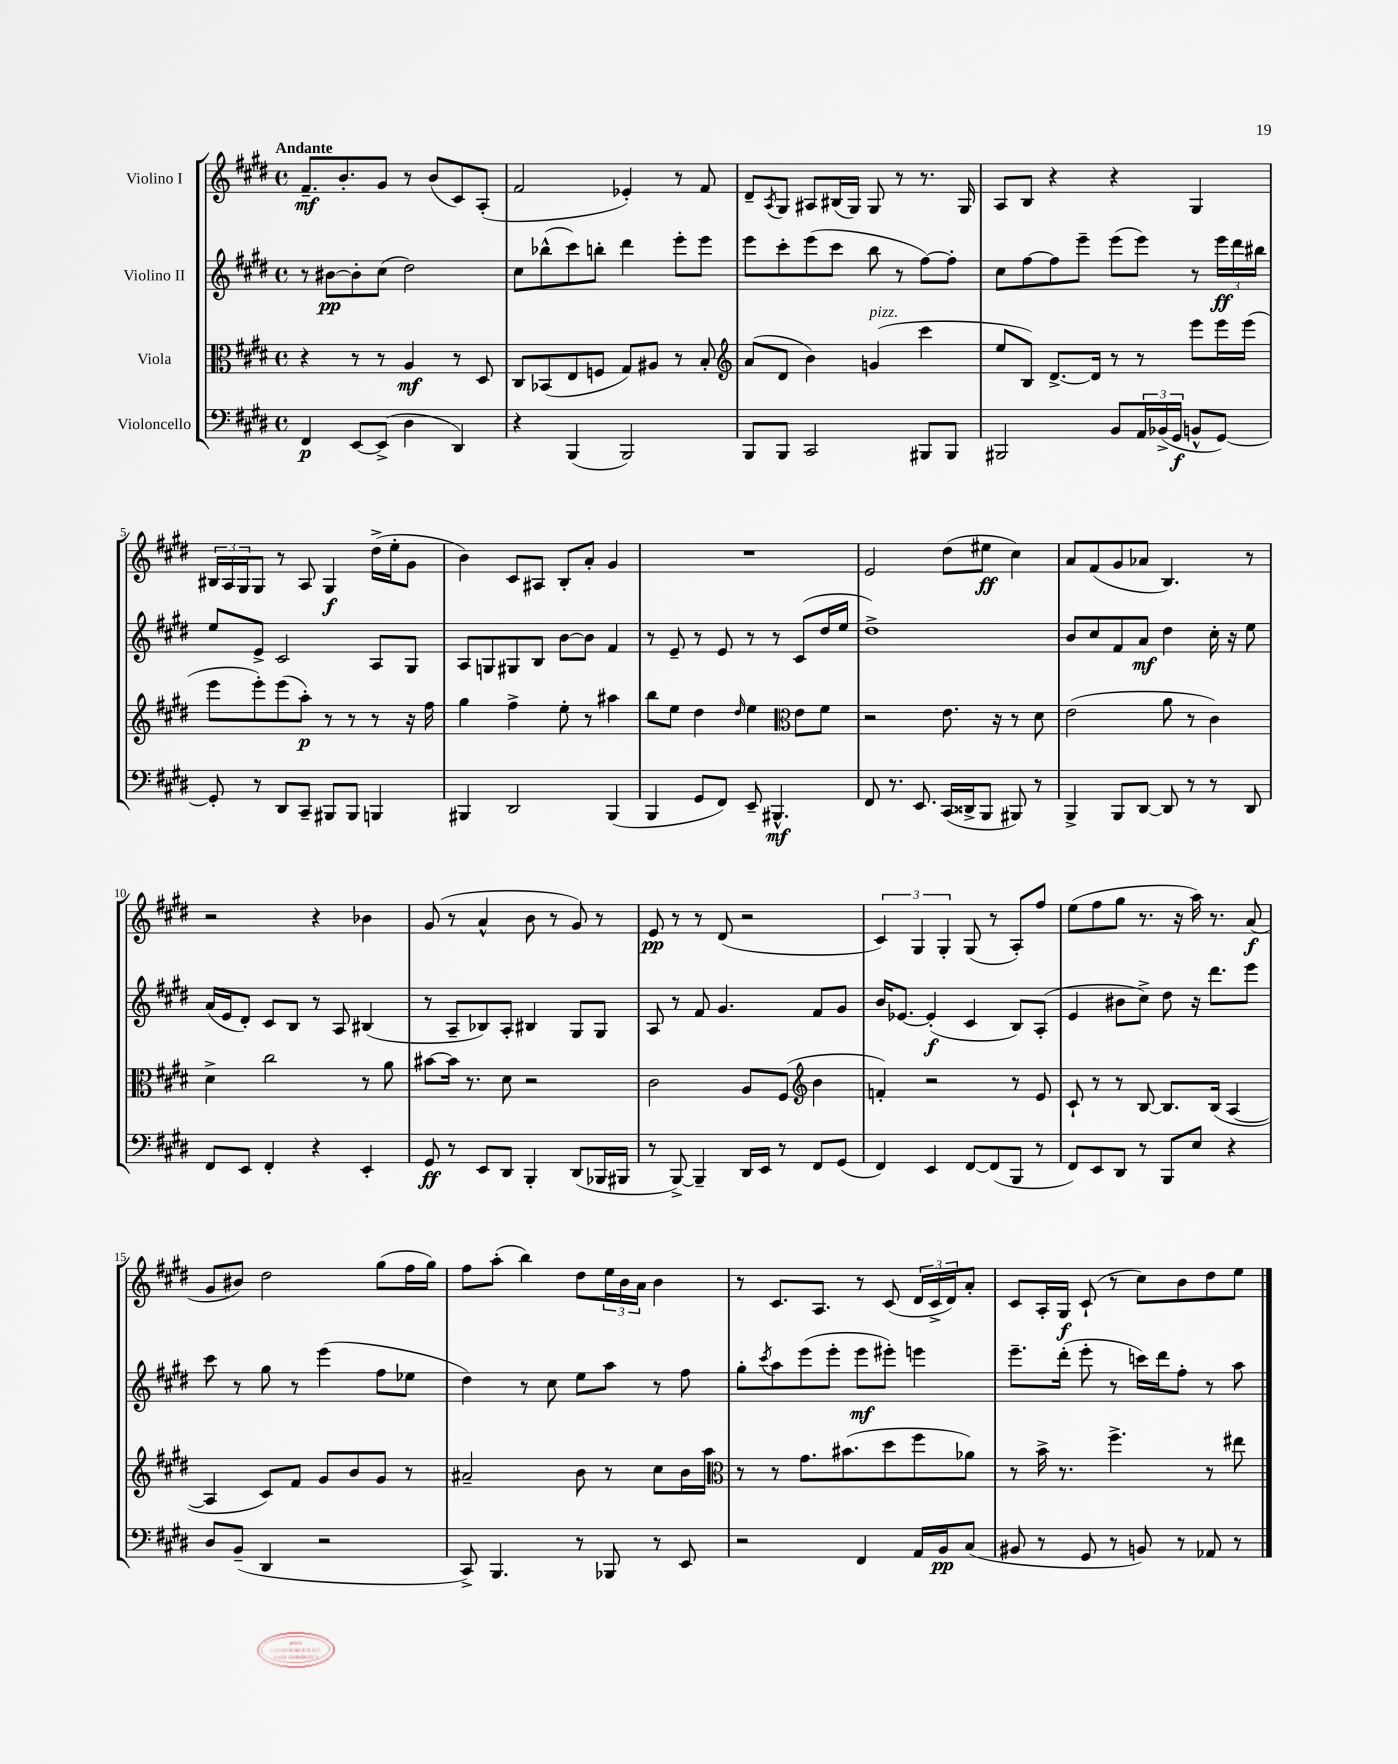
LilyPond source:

<<
\new StaffGroup <<
\new Staff = "s0" \with { instrumentName = "Violino I" } {
    \clef treble \key e \major \defaultTimeSignature \time 4/4 \tempo "Andante"
    fis'8.--\mf b'8.-. gis'8 r8 b'8( cis'8) a8-.( |
    fis'2 ees'4-.) r8 fis'8 |
    dis'8-- \acciaccatura { a8 } gis8 ais8 bis16( gis16) gis8 r8 r8. gis16 |
    a8 b8 r4 r4 gis4 |
    \tuplet 3/2 { bis16 a16 gis16 } gis8 r8 a8 gis4\f dis''16->( e''16-. gis'8 |
    b'4) cis'8 ais8 b8-. a'8-. gis'4 |
    R1 |
    e'2 dis''8( eis''8\ff cis''4) |
    a'8 fis'8( gis'8 aes'8 b4.) r8 |
    r2 r4 bes'4 |
    gis'8( r8 a'4-^ b'8 r8 gis'8) r8 |
    e'8\pp r8 r8 dis'8( r2 |
    \tuplet 3/2 { cis'4) gis4 gis4-. } gis8( r8 a8-.) fis''8 |
    e''8( fis''8 gis''8 r8. r16 a''16) r8. a'8\f( |
    gis'8 bis'8) dis''2 gis''8( fis''16 gis''16) |
    fis''8 a''8-.( b''4) dis''8 \tuplet 3/2 { e''16 b'16 a'16 } b'4 |
    r8 cis'8. a8. r8 cis'8( \tuplet 3/2 { dis'16 cis'16-> dis'16) } a'8-. |
    cis'8 a16-. gis16\f cis'8-!( r8 cis''8) b'8 dis''8 e''8 \bar "|." |
}
\new Staff = "s1" \with { instrumentName = "Violino II" } {
    \clef treble \key e \major \defaultTimeSignature \time 4/4
    r8 bis'8~\pp bis'8-. cis''8( dis''2) |
    cis''8 bes''8-^( cis'''8) b''8-. dis'''4 e'''8-. e'''8 |
    e'''8 cis'''8-. e'''8( cis'''8 b''8 r8 fis''8~) fis''8-. |
    cis''8 fis''8~ fis''8 e'''8-- e'''8( e'''8) r8 \tuplet 3/2 { e'''16\ff dis'''16 bis''16 } |
    e''8 e'8-> cis'2 a8 gis8 |
    a8 g8 gis8 b8 b'8~ b'8 fis'4 |
    r8 e'8-- r8 e'8 r8 r8 cis'8( dis''16 e''16 |
    dis''1->) |
    b'8 cis''8 fis'8 a'8\mf dis''4 cis''16-. r16 e''8 |
    a'16( e'16 dis'8-.) cis'8 b8 r8 a8 bis4( |
    r8 a8-- bes8) a8-. bis4 gis8 gis8 |
    a8 r8 fis'8 gis'4. fis'8 gis'8 |
    b'16 ees'8.~ ees'4-.\f( cis'4 b8) a8-.( |
    e'4 bis'8 cis''8->) dis''8 r16 dis'''8. e'''8 |
    cis'''8 r8 gis''8 r8 e'''4( fis''8 ees''8 |
    dis''4) r8 cis''8 e''8 a''8 r8 fis''8 |
    gis''8-. \acciaccatura { cis'''8 } a''8 e'''8( e'''8-. e'''8\mf eis'''8-.) e'''4 |
    e'''8.-- dis'''16-.( e'''8-. r8 c'''16) dis'''16 fis''8-. r8 a''8 \bar "|." |
}
\new Staff = "s2" \with { instrumentName = "Viola" } {
    \clef alto \key e \major \defaultTimeSignature \time 4/4
    r4 r8 r8 a4\mf r8 dis8 |
    cis8 bes,8( e8 f8 gis8) ais8 r8 b8-. |
    \clef treble a'8( dis'8 b'4) g'4^\markup { \italic "pizz." }( cis'''4 |
    e''8 b8) dis'8.~-> dis'16 r8 r8 e'''8 e'''16 e'''16( |
    e'''8 e'''8-.) e'''8( a''8-.\p) r8 r8 r8 r16 fis''16 |
    gis''4 fis''4-> e''8-. r8 ais''4 |
    b''8 e''8 dis''4 \grace { dis''16 } e''4 \clef alto e'8 fis'8 |
    r2 e'8. r16 r8 dis'8 |
    e'2( a'8 r8 cis'4) |
    dis'4-> cis''2 r8 a'8 |
    bis'8~ bis'16 r8. dis'8 r2 |
    cis'2 a8 fis8( \clef treble b'4 |
    f'4-.) r2 r8 e'8 |
    cis'8-! r8 r8 b8~ b8. b16( a4~ |
    a4 cis'8) fis'8 gis'8 b'8 gis'8 r8 |
    ais'2-- b'8 r8 cis''8 b'16 a''16 |
    \clef alto r8 r8 gis'8. bis'8.( dis''8 fis''8 aes'8) |
    r8 b'16-> r8. fis''4.-> r8 eis''8 \bar "|." |
}
\new Staff = "s3" \with { instrumentName = "Violoncello" } {
    \clef bass \key e \major \defaultTimeSignature \time 4/4
    fis,4\p e,8~ e,8->( dis4 dis,4) |
    r4 b,,4( b,,2) |
    b,,8 b,,8 cis,2 bis,,8 bis,,8 |
    bis,,2 b,8 \tuplet 3/2 { a,16 bes,16->( gis,16\f } b,8-^ gis,8~) |
    gis,8-. r8 dis,8 cis,8-- bis,,8 bis,,8 b,,4 |
    bis,,4 dis,2 bis,,4( |
    b,,4 gis,8 fis,8) e,8-- bis,,4.-^\mf |
    fis,8 r8. e,8. cis,16( disis,16-> b,,8 bis,,8) r8 |
    b,,4-> b,,8 dis,8~ dis,8 r8 r8 dis,8 |
    fis,8 e,8 fis,4-. r4 e,4-. |
    gis,8\ff r8 e,8 dis,8 b,,4-. dis,8( bes,,16 bis,,16 |
    r8 b,,8~->) b,,4-- dis,16 e,16 r8 fis,8 gis,8( |
    fis,4) e,4 fis,8~ fis,8( b,,8 r8 |
    fis,8) e,8 dis,8 r8 b,,8 e8 r4 |
    dis8 b,8--( dis,4 r2 |
    cis,8->) b,,4. r8 bes,,8 r8 e,8 |
    r2 fis,4 a,16 b,16\pp cis8( |
    bis,8 r8 gis,8 r8 b,8) r8 aes,8 r8 \bar "|." |
}
>>
>>
